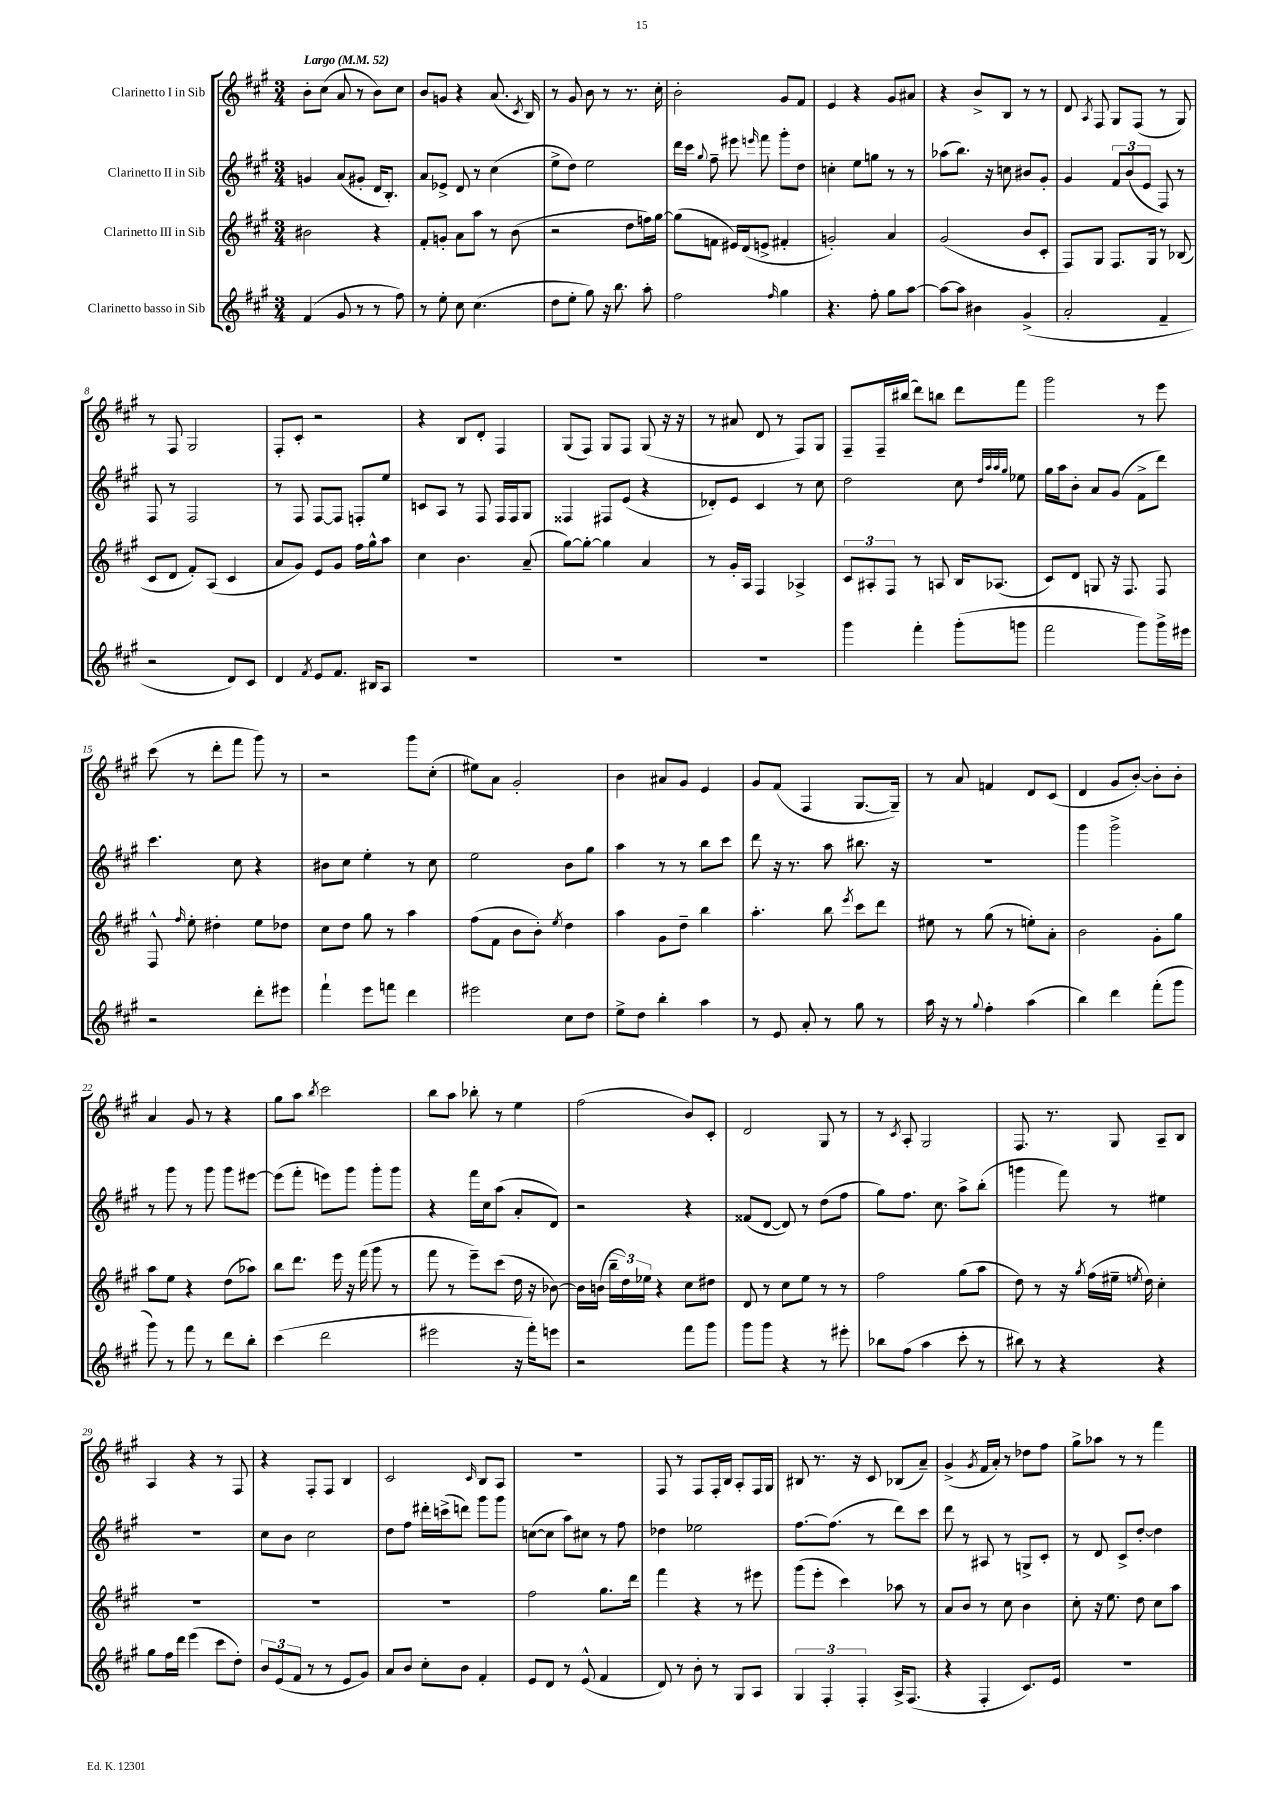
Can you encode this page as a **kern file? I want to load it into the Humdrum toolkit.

**kern	**kern	**kern	**kern
*staff4	*staff3	*staff2	*staff1
*clefG2	*clefG2	*clefG2	*clefG2
*k[f#c#g#]	*k[f#c#g#]	*k[f#c#g#]	*k[f#c#g#]
*M3/4	*M3/4	*M3/4	*M3/4
*MM52	*MM52	*MM52	*MM52
(4f#	2b#	4g	8b'
.	.	.	(8cc#
8g#	.	(8a	8a
8r	.	8g#'	8r
8r	4r	16d	8b)
.	.	8.B')	.
8ff#)	.	.	8cc#
=	=	=	=
8r	8f#'	8a	8b
8ee'	8g'	8e-^	8g
8cc#	8a	8d	4r
(4.cc#	8aa	8r	.
.	8r	(4cc#	(8.a
.	(8b	.	.
.	.	.	8qc#
.	.	.	16B)
=	=	=	=
8dd	2r	8ee^	8r
8ee'	.	8dd)	8g#
8gg#)	.	2ee	8b
16r	.	.	8r
8.bb	.	.	.
.	8dd	.	8.r
8aa'	16ff)	.	.
.	[16gg#	.	16cc#'
=	=	=	=
2ff#	(8gg#]	16ddd	2b'
.	.	16ccc#	.
.	.	8qqgg#	.
.	8f	8ff#~	.
.	16e#)	8eee#	.
.	(16d	.	.
.	.	16qqeee	.
.	8e^	8fff#	.
16qqff#	.	.	.
4gg#	4f#'	8ggg#'	8g#
.	.	8dd	8f#
=	=	=	=
4.r	2g')	4cc'	4e
.	.	8ee	4r
8ff#'	.	8gg	.
8gg#	4a	8r	8g#
[8aa	.	8r	8a#
=	=	=	=
8aa_	(2g#	(8aa-	4r
8aa]	.	8.bb)	.
4b#	.	.	8b^
.	.	16r	.
.	.	8cc	8B
(4g#^	8b	8b#	8r
.	8c#'	8g#'	8r
=	=	=	=
2a'	8F#)	4g#	8d
.	.	.	8qA
.	8G#	.	8F#
.	8.F#	12f#	8G#
.	.	(12b	.
.	.	.	(8F#
.	.	12e	.
.	16G#	.	.
4f#~	8r	8F#)	8r
.	(8B-	8r	8G#)
=	=	=	=
2r	8c#	8F#	8r
.	8d	8r	8F#
.	8f#')	2F#	2G#
.	(8A	.	.
8d)	4c#	.	.
8c#	.	.	.
=	=	=	=
4d	8a	8r	8F#'
.	8g#)	8F#	8c#'
8qf#	.	.	.
8e	8e	[8F#	2r
8.f#	8g#	8F#]	.
.	16ff#	8F'	.
16B#	16gg#^^	.	.
8A	8aa	8ee	.
=	=	=	=
2.r	4cc#	8c	4r
.	.	8A	.
.	4.b	8r	8B
.	.	8F#	8d'
.	.	16F#	4F#
.	.	16F#	.
.	(8a~	8G#	.
=	=	=	=
2.r	[8gg#)	4F##	(8G#
.	8gg#'_	.	8F#)
.	4gg#]	8F#	8G#
.	.	(8e	8F#
.	4a	4r	(8G#
.	.	.	16r
.	.	.	16r
=	=	=	=
2.r	8r	8d-')	8r
.	16g#'	8e	8a#
.	16A	.	.
.	4F#	4c#	8d
.	.	.	8r
.	4A-^	8r	8F#)
.	.	8cc#	8G#
=	=	=	=
4ggg#	12c#	2dd	8F#~
.	12A#'	.	.
.	.	.	16F#~
.	12F#	.	.
.	.	.	(16bb#
4fff#'	8r	.	8ddd)
.	8A	.	8bb
(8ggg#'	16B	8cc#	8ddd
.	(8.A-	.	.
.	.	32qqdd	.
.	.	32qqaa	.
.	.	32qqaa	.
.	.	32qqgg#	.
8ggg	.	8ee-	8fff#
=	=	=	=
2fff#	8c#)	16gg#	2ggg#
.	.	16aa	.
.	8d	8b'	.
.	8G	8a	.
.	16r	(8g#	.
.	8.F#	.	.
8ggg#)	.	8f#^	8r
16ggg#^	8F#	8ddd)	8eee
16eee#	.	.	.
=	=	=	=
2r	8F#^^	4.ccc#	(8ccc#
.	16qqff#	.	.
.	8ee'	.	8r
.	4dd#'	.	8ddd'
.	.	8cc#	8fff#
8ddd'	8ee	4r	8ggg#)
8eee#	8dd-	.	8r
=	=	=	=
4fff#`	8cc#	8b#	2r
.	8dd	8cc#	.
8eee	8gg#	4ee'	.
8fff	8r	.	.
4ddd	4aa	8r	8ggg#
.	.	8cc#	(8cc#'
=	=	=	=
2eee#	(8ff#	2ee	8ee#)
.	8f#	.	8a
.	8b	.	2g#'
.	8b')	.	.
.	8qee	.	.
8cc#	4dd	8b	.
8dd	.	8gg#	.
=	=	=	=
8ee^	4aa	4aa	4b
8dd	.	.	.
4bb'	8g#	8r	8a#
.	8dd~	8r	8g#
4aa	4bb	8bb	4e
.	.	8ccc#	.
=	=	=	=
8r	4.aa'	8ddd	8g#
8e	.	16r	(8f#
.	.	8.r	.
8a'	.	.	4F#
8r	8bb	8aa	.
.	8qeee	.	.
8gg#	8ccc#	8.bb#	[8.G#
8r	8ddd	.	.
.	.	16r	16G#~])
=	=	=	=
16aa	8ee#	2.r	8r
16r	.	.	.
8r	8r	.	8a
8qqgg#	.	.	.
4ff#'	(8gg#	.	4f
.	8r	.	.
(4aa	8ee')	.	8d
.	8a'	.	(8c#
=	=	=	=
4bb)	2b	4ggg#	4d
4ddd	.	2ggg#^	8g#
.	.	.	[8b')
(8fff#'	8g#'	.	8b']
8ggg#	8gg#	.	8b'
=	=	=	=
8ggg#)	8aa	8r	4a
8r	8ee	8ggg#	.
8fff#	4r	8r	8g#
8r	.	8ggg#	8r
8ddd	(8dd	8ggg#	4r
8bb'	8aa-)	[8eee#	.
=	=	=	=
(4ccc#	8bb	(8eee#]	8gg#
.	8.ddd	8fff#'	8aa
.	.	.	8qbb
2ddd	.	8eee)	2ccc#
.	16eee	.	.
.	16r	8ggg#	.
.	(16fff#	.	.
.	8ggg#	8ggg#'	.
.	8r	8ggg#	.
=	=	=	=
2eee#	8fff#	4r	8bb
.	8r	.	8aa
.	8eee~)	16fff#	8bb-'
.	.	16cc#	.
.	(8ccc#	(8aa	8r
16r	16dd	8a'	4ee
16fff#')	16r	.	.
8eee	[8b-)	8d)	.
=	=	=	=
2r	16b-]	2r	(2ff#
.	(16b	.	.
.	24bb~	.	.
.	24dd)	.	.
.	24ee-	.	.
.	4r	.	.
8fff#	8cc#	4r	8b)
8ggg#	8dd#	.	8c#'
=	=	=	=
8ggg#	8d	(8f##	2d
8ggg#	8r	[8d	.
4r	8cc#	8d])	.
.	8ee	8r	.
8r	8r	(8dd	8G#
8eee#'	8r	8ff#	8r
=	=	=	=
8bb-	2ff#	8gg#)	8r
.	.	.	8qc#
(8ff#	.	8.ff#	8A'
4aa	.	.	2G#
.	.	8.cc#	.
8ccc#'	(8gg#	8aa^	.
8r	8aa	(8bb'	.
=	=	=	=
8bb#)	8dd)	4ggg	8.F#
8r	8r	.	.
.	.	.	8.r
4r	16r	8fff#)	.
.	8qgg#	.	.
.	(16ff#	.	.
.	16ee#~	8r	8G#
.	8qee	.	.
.	16dd)	.	.
4r	4cc#'	4ee#	8A~
.	.	.	8B
=	=	=	=
8gg#	2.r	2.r	4A
16ff#	.	.	.
16ddd	.	.	.
(4eee	.	.	4r
8ccc#	.	.	8r
8dd')	.	.	8F#
=	=	=	=
12b	2.r	8cc#	4r
(12e	.	.	.
.	.	8b	.
12f#	.	.	.
8r	.	2cc#	8F#'
8r	.	.	8F#
8e	.	.	4B
8g#)	.	.	.
=	=	=	=
8a	2.r	8dd	2c#
8b	.	8ff#	.
8cc#'	.	16ddd#'	.
.	.	(16ccc^	.
8b	.	8ddd)	.
.	.	.	16qqc#
4f#'	.	8ggg#	8B
.	.	8ggg#	8A
=	=	=	=
8e	2ff#	([8cc	2.r
8d	.	8cc]	.
8r	.	8aa)	.
(8e^^	.	8cc#	.
4f#	8.gg#	8r	.
.	.	8ff#	.
.	16ddd	.	.
=	=	=	=
8d)	4fff#	4dd-	8F#
8r	.	.	8r
8b'	4r	2ee-	8F#
8r	.	.	16F#'
.	.	.	16B
8G#	8r	.	8A'
8A	8eee#	.	16F#
.	.	.	16G#
=	=	=	=
6G#	(8ggg#	[8.ff#	8B#
.	8eee'	.	8.r
6F#'	.	.	.
.	.	(8.ff#]	.
.	4ccc#)	.	.
.	.	.	16r
6F#'	.	.	.
.	.	8r	8c#
16A^	8aa-	8ddd)	(8B-
(8.F#	.	.	.
.	8r	8ccc#	8a~)
=	=	=	=
4r	8a	8ddd	(4g#^
.	8b	8r	.
.	.	.	8qg#
4F#'	8r	8A#	16f#
.	.	.	16a')
.	8cc#	8r	8r
8.c#)	4b	8G^	8dd-
.	.	8c#'	8ff#
16e	.	.	.
=	=	=	=
2.r	8cc#'	8r	8gg#^
.	16r	8d	8aa-
.	8.ee	.	.
.	.	8c#^	8r
.	8dd	[8dd'	8r
.	8cc#	4dd]	4fff#
.	8aa	.	.
==	==	==	==
*-	*-	*-	*-
